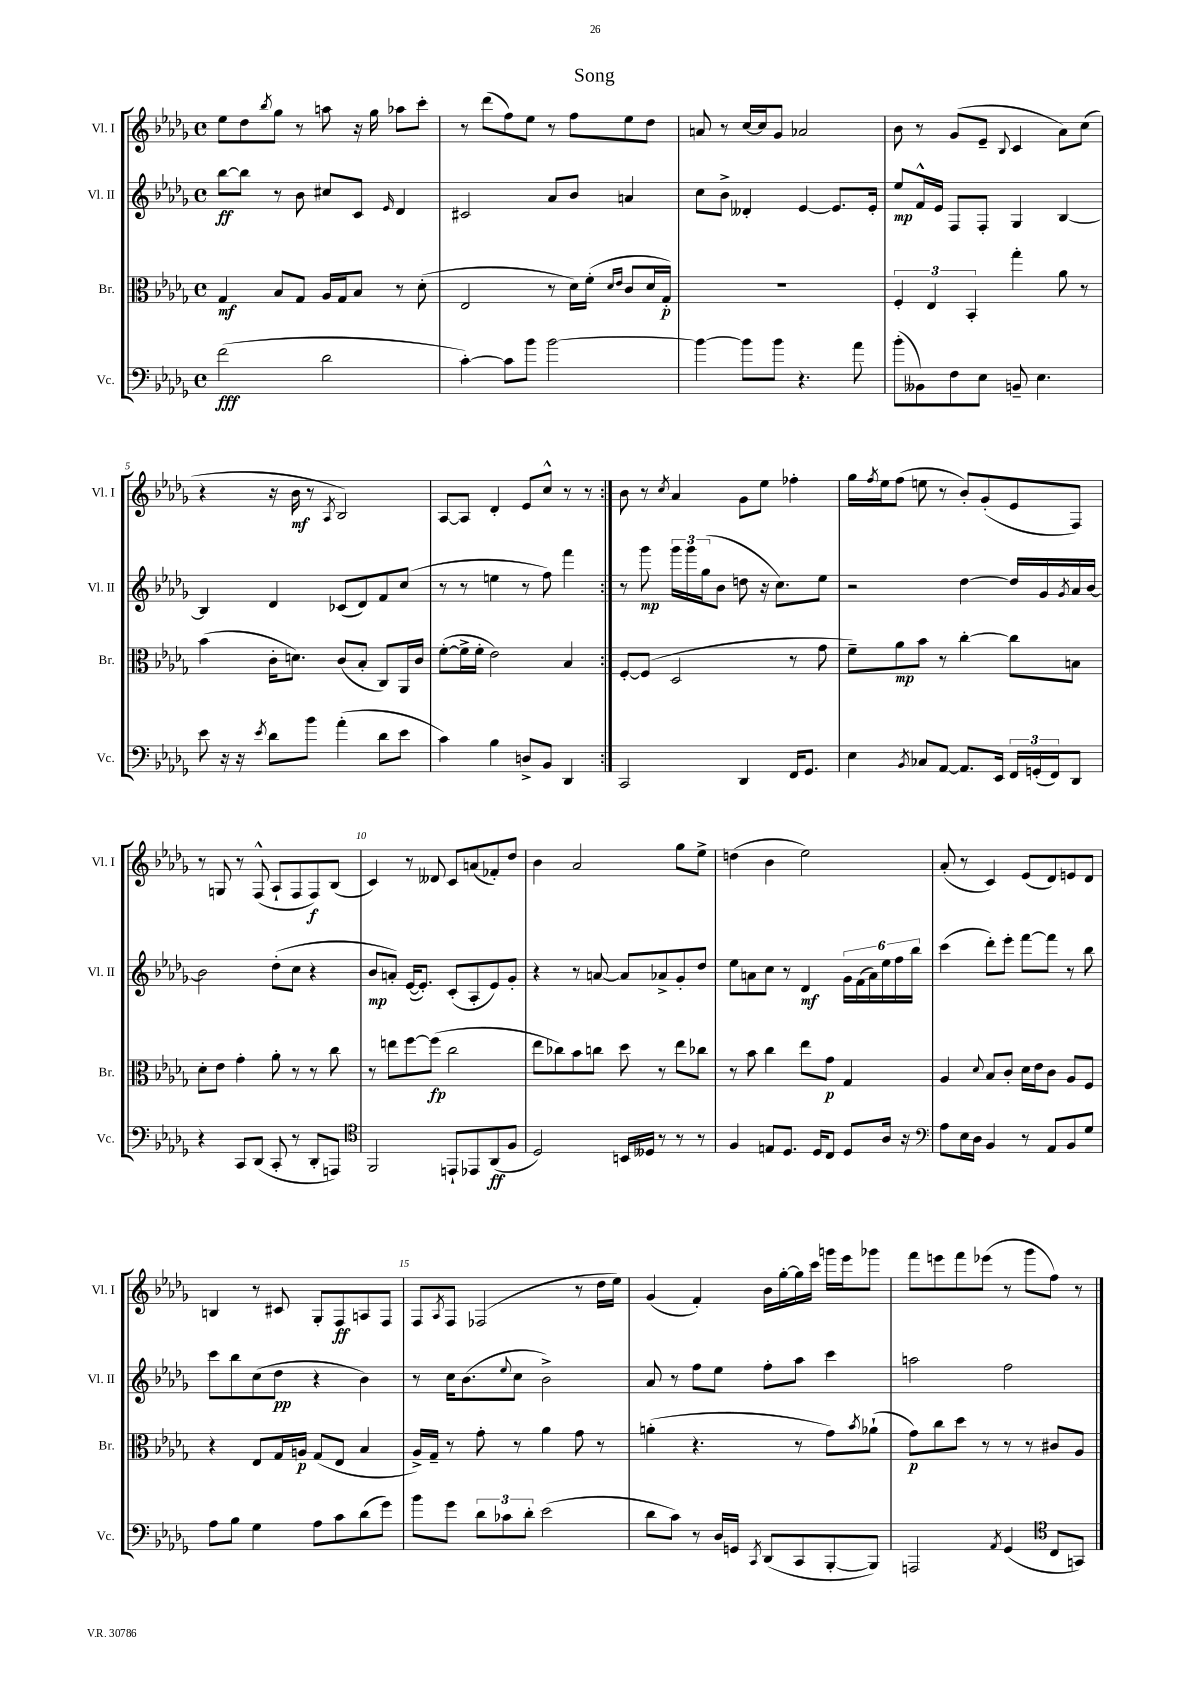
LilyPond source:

\header { title = "Song" }
<<
\new StaffGroup <<
\new Staff = "s0" \with { instrumentName = "Vl. I" shortInstrumentName = "Vl. I" } {
    \clef treble \key des \major \defaultTimeSignature \time 4/4
    \repeat volta 2 { ees''8 des''8 \acciaccatura { bes''8 } ges''8 r8 a''8 r16 ges''16 aes''8 c'''8-. |
    r8 des'''8( f''8) ees''8 r8 f''8 ees''8 des''8 |
    a'8 r8 c''16~ c''16 ges'8 aes'2 |
    bes'8 r8 ges'8( ees'8-- \appoggiatura { bes8 } c'4 aes'8) c''8( |
    r4 r16 bes'16\mf r8 \acciaccatura { aes8 } bes2) |
    aes8~ aes8 des'4-. ees'8 c''8-^ r8 r8 | }
    bes'8 r8 \acciaccatura { c''8 } aes'4 ges'8 ees''8 fes''4-. |
    ges''16 \acciaccatura { f''8 } ees''16 f''8( e''8 r8 bes'8-.) ges'8-.( ees'8 f8) |
    r8 g8 r8 f8-^( aes8-! f8 f8\f) bes8( |
    c'4) r8 deses'8 c'8 a'8( fes'8-.) des''8 |
    bes'4 aes'2 ges''8 ees''8-> |
    d''4( bes'4 ees''2) |
    aes'8-.( r8 c'4) ees'8( des'8) e'8 des'8 |
    b4 r8 cis'8 ges8-. f8\ff a8 f8 |
    f8 \acciaccatura { aes8 } f8 fes2( r8 des''16 ees''16) |
    ges'4( f'4-.) bes'16 ges''16~-. ges''16 c'''16 g'''16 ees'''16 ges'''8 |
    f'''8 e'''8 f'''8 ees'''8( r8 ges'''8 f''8) r8 \bar "|." |
}
\new Staff = "s1" \with { instrumentName = "Vl. II" shortInstrumentName = "Vl. II" } {
    \clef treble \key des \major \defaultTimeSignature \time 4/4
    \repeat volta 2 { bes''8~\ff bes''8 r8 bes'8 cis''8 c'8 \grace { ees'16 } des'4 |
    cis'2 aes'8 bes'8 a'4 |
    c''8 bes'8-> deses'4-. ees'4~ ees'8. ees'16-. |
    ees''8\mp f'16-^ ees'16 f8 f8-. ges4 bes4~ |
    bes4 des'4 ces'8( des'8) f'8 c''8( |
    r8 r8 e''4 r8 f''8) f'''4 | }
    r8 ges'''8\mp \tuplet 3/2 { ges'''16 ges'''16 ges''16( } bes'8 d''8 r16 c''8.) ees''8 |
    r2 des''4~ des''16 ges'16 \acciaccatura { ges'8 } aes'16 bes'16~ |
    bes'2 des''8-.( c''8 r4 |
    bes'8\mp a'8-.) ees'16~( ees'8.-.) c'8-.( aes8-. ees'8) ges'8-. |
    r4 r8 a'8~ a'8 aes'8-> ges'8-. des''8 |
    ees''8 a'8 c''8 r8 des'4\mf \tuplet 6/4 { ges'16 f'16( a'16) ees''16 f''16 bes''16 } |
    c'''4( des'''8-.) ees'''8-. f'''8~ f'''8 r8 bes''8 |
    c'''8 bes''8 c''8( des''8\pp r4 bes'4) |
    r8 c''16 bes'8.( \appoggiatura { ees''8 } c''8 bes'2->) |
    aes'8 r8 f''8 ees''8 f''8-. aes''8 c'''4 |
    a''2 f''2 \bar "|." |
}
\new Staff = "s2" \with { instrumentName = "Br." shortInstrumentName = "Br." } {
    \clef alto \key des \major \defaultTimeSignature \time 4/4
    \repeat volta 2 { ges4\mf bes8 ges8 aes16 ges16 bes8 r8 des'8-.( |
    ees2 r8 des'16) f'16-.( \grace { des'16 ees'16 } c'8 des'16 ges16-.\p) |
    R1 |
    \tuplet 3/2 { f4-. ees4 bes,4-. } ges''4-. aes'8 r8 |
    bes'4( c'16-. d'8.) c'8( bes8-. c8) aes,16 c'16 |
    f'8~-.( f'16-> f'16-. ees'2) bes4 | }
    f8~-. f8( des2 r8 ges'8 |
    f'8--) aes'8\mp bes'8 r8 c''4~-. c''8 b8 |
    des'8-. ees'8 ges'4-. aes'8-. r8 r8 c''8 |
    r8 e''8 f''8~ f''8\fp( c''2 |
    ees''8 ces''8) bes'8 c''8 des''8 r8 ees''8 ces''8 |
    r8 bes'8 c''4 ees''8 ges'8\p ges4 |
    aes4 \appoggiatura { des'8 } bes8 c'8-. des'16 ees'16 c'8 aes8 f8 |
    r4 ees8 ges16 a16\p ges8( ees8 bes4 |
    aes16->) ges16-- r8 ges'8-. r8 aes'4 ges'8 r8 |
    a'4-.( r4. r8 ges'8) \acciaccatura { bes'8 } aes'8-!( |
    ges'8\p) c''8 des''8 r8 r8 r8 cis'8 aes8 \bar "|." |
}
\new Staff = "s3" \with { instrumentName = "Vc." shortInstrumentName = "Vc." } {
    \clef bass \key des \major \defaultTimeSignature \time 4/4
    \repeat volta 2 { f'2\fff( des'2 |
    c'4~-.) c'8 bes'8 bes'2~ |
    bes'4~ bes'8 bes'8 r4. aes'8 |
    bes'8-.( beses,8) f8 ees8 b,8-- ees4. |
    ees'8 r16 r16 \acciaccatura { ees'8 } des'8 bes'8 aes'4-.( des'8 ees'8 |
    c'4) bes4 d8-> bes,8 des,4 | }
    c,2 des,4 f,16 ges,8. |
    ees4 \acciaccatura { bes,8 } ces8 aes,8~ aes,8. ees,16 \tuplet 3/2 { f,16 g,16-.( f,16) } des,8 |
    r4 c,8 des,8( c,8-. r8 des,8-. a,,8) |
    \clef tenor f,2 e,8-! ees,8 aes,8\ff( f8 |
    des2) b,16 deses16 r8 r8 r8 |
    f4 e8 des8. des16 c8 des8 aes16 r16 |
    \clef bass aes8 ees16 des16 bes,4 r8 aes,8 bes,8 ges8 |
    aes8 bes8 ges4 aes8 c'8 des'8( ges'8) |
    bes'8 ges'8 \tuplet 3/2 { des'8 ces'8 des'8-. } ees'2( |
    des'8 c'8) r8 des16 g,16 \acciaccatura { c,8 } des,8( c,8 bes,,8~-. bes,,8) |
    a,,2 \acciaccatura { aes,8 } ges,4( \clef tenor c8 g,8) \bar "|." |
}
>>
>>
\layout { \context { \Score \override BarNumber.break-visibility = ##(#f #t #t) barNumberVisibility = #(every-nth-bar-number-visible 5) } }
